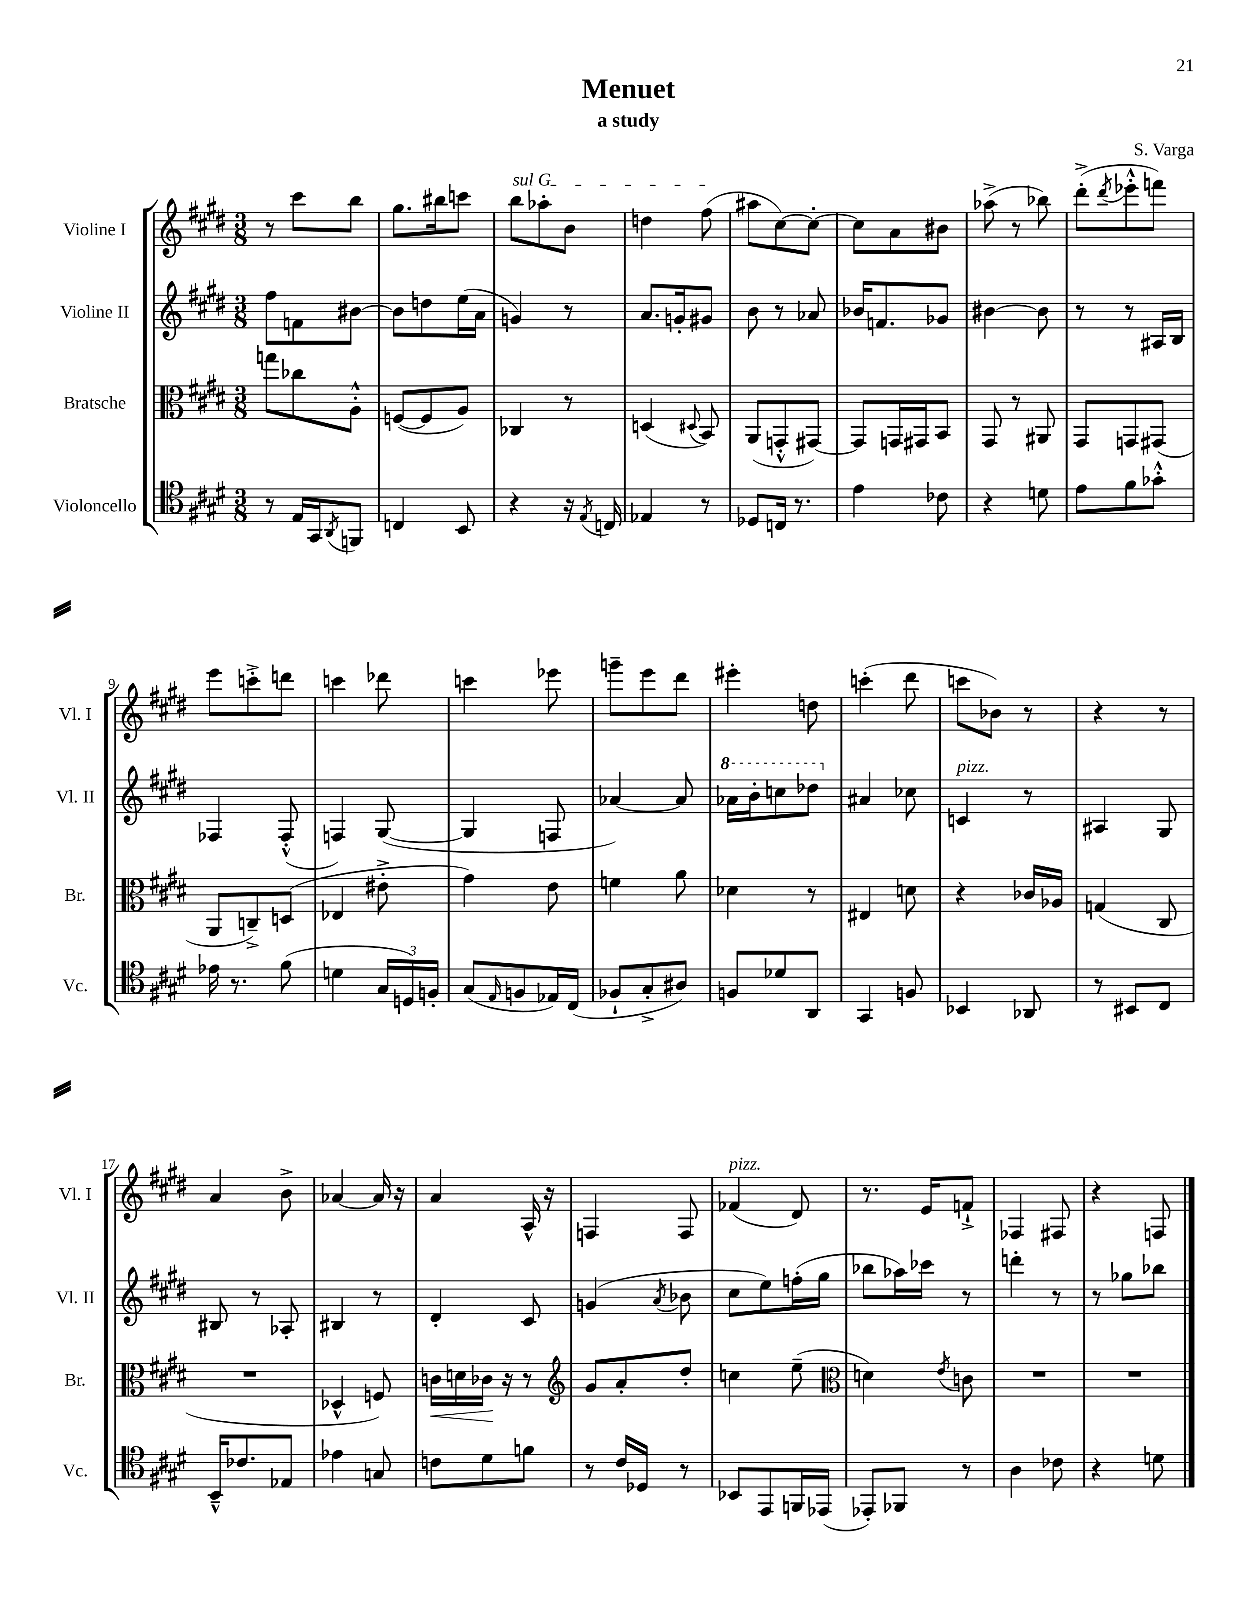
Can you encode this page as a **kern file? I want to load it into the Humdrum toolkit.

**kern	**kern	**kern	**kern
*staff4	*staff3	*staff2	*staff1
*clefC4	*clefC3	*clefG2	*clefG2
*k[f#c#g#d#]	*k[f#c#g#d#]	*k[f#c#g#d#]	*k[f#c#g#d#]
*M3/8	*M3/8	*M3/8	*M3/8
8r	8gg\L	8ff#\L	8r
16E/LL	8cc-\	8f\	8ccc#\L
16GG#/J	.	.	.
8qAA/	.	.	.
8FF/J	8A'^^\J	[8b#\J	8bb\J
=	=	=	=
4C/	([8F/L	8b#\]L	8.gg#\L
.	8F/]	8dd\	.
.	.	.	16bb#\k
8BB/	8A/J)	(16ee\L	8ccc\J
.	.	16a\JJ	.
=	=	=	=
4r	4C-/	4g/)	8bb\L
.	.	.	8aa-'\
16r	8r	8r	8b\J
8qE/	.	.	.
16C/	.	.	.
=	=	=	=
4E-/	(4D/	8.a/L	4dd\
.	.	16g'/k	.
.	8qqD#/	.	.
8r	8BB/)	8g#/J	(8ff#\
=	=	=	=
8D-/L	(8AA/L	8b\	8aa#\L
16C/Jk	8GG'^^/	8r	[8cc#\)
8.r	.	.	.
.	[8GG#/J)	8a-/	8cc#'\_J
=	=	=	=
4e\	8GG#/]L	16b-/LK	8cc#\]L
.	.	8.f/	.
.	16GG/L	.	8a\
.	16GG#/J	.	.
8c-\	8BB/J	8g-/J	8b#\J
=	=	=	=
4r	8GG#/	[4b#\	(8aa-^\
.	8r	.	8r
8d\	8AA#/	8b#\]	8bb-\)
=	=	=	=
8e\L	8GG#/L	8r	(8ddd#'^\L
.	.	.	8qddd#/
8f#\	8GG/	8r	8eee-'^^\
8g-'^^\J	(8GG#/J	16A#/LL	8fff\J)
.	.	16B/JJ	.
=	=	=	=
16e-\	8AA/L	4F-/	8eee\L
8.r	.	.	.
.	8C~^/)	.	8ccc'^\
(8f#\	(8D/J	(8F-'^^/	8ddd\J
=	=	=	=
4d\	4E-/	4F/)	4ccc\
24G#/LL	8e#'^\	([8G#/	8ddd-\
24D/)	.	.	.
24F'/JJ	.	.	.
=	=	=	=
(8G#/L	4g#\)	4G#/]	4ccc\
16qqE/	.	.	.
8F/	.	.	.
16E-/L)	8e\	8F/	8eee-\
(16C#/JJ	.	.	.
=	=	=	=
8F-`/L	4f\	[4a-/)	8ggg~\L
8G#'^/	.	.	8eee\
8A#/J)	8a\	8a-/]	8ddd#\J
=	=	=	=
8F/L	4d-\	16aa-\LL	4eee#'\
.	.	16bb'\J	.
8d-/	.	8ccc\	.
8AA/J	8r	8ddd-\J	8dd\
=	=	=	=
4GG#/	4E#/	4a#/	(4ccc'\
8F/	8d\	8cc-\	8ddd#\
=	=	=	=
4BB-/	4r	4c/	8ccc\L
.	.	.	8b-\J)
8AA-/	16c-/LL	8r	8r
.	16A-/JJ	.	.
=	=	=	=
8r	(4G/	4A#/	4r
8BB#/L	.	.	.
8C#/J	8C#/	8G#/	8r
=	=	=	=
16BB~^^/LK	4.r	8B#/	4a/
8.c-/	.	.	.
.	.	8r	.
8E-/J	.	8A-'/	8b^\
=	=	=	=
4e-\	4D-^^/	4B#/	[4a-/
8G/	8F/)	8r	16a-/]
.	.	.	16r
=	=	=	=
8c\L	16c\LL	4d#'/	4a/
.	16d\	.	.
8d#\	16c-\JJ	.	.
.	16r	.	.
8f\J	8r	8c#/	16A^^/
.	.	.	16r
=	=	=	=
*	*clefG2	*	*
8r	8g#/L	(4g/	4F/
16c#/LL	8a'/	.	.
16D-/JJ	.	.	.
.	.	8qa/	.
8r	8dd#'/J	8b-\	8F/
=	=	=	=
8BB-/L	4cc\	8cc#\L	(4f-/
8EE/	.	8ee\)	.
16FF/L	(8ee~\	(16ff'\L	8d#/)
(16EE-/JJ	.	16gg#\JJ	.
=	=	=	=
*	*clefC3	*	*
8EE-'/L)	4d\)	8bb-\L	8.r
8FF-/J	.	16aa-\L)	.
.	.	16ccc-\JJ	16e/LK
.	8qe/	.	.
8r	8c\	8r	8f`^/J
=	=	=	=
4A\	4.r	4ddd'\	4F-/
8c-\	.	8r	8F#/
=	=	=	=
4r	4.r	8r	4r
.	.	8gg-\L	.
8d\	.	8bb-\J	8F/
==	==	==	==
*-	*-	*-	*-
